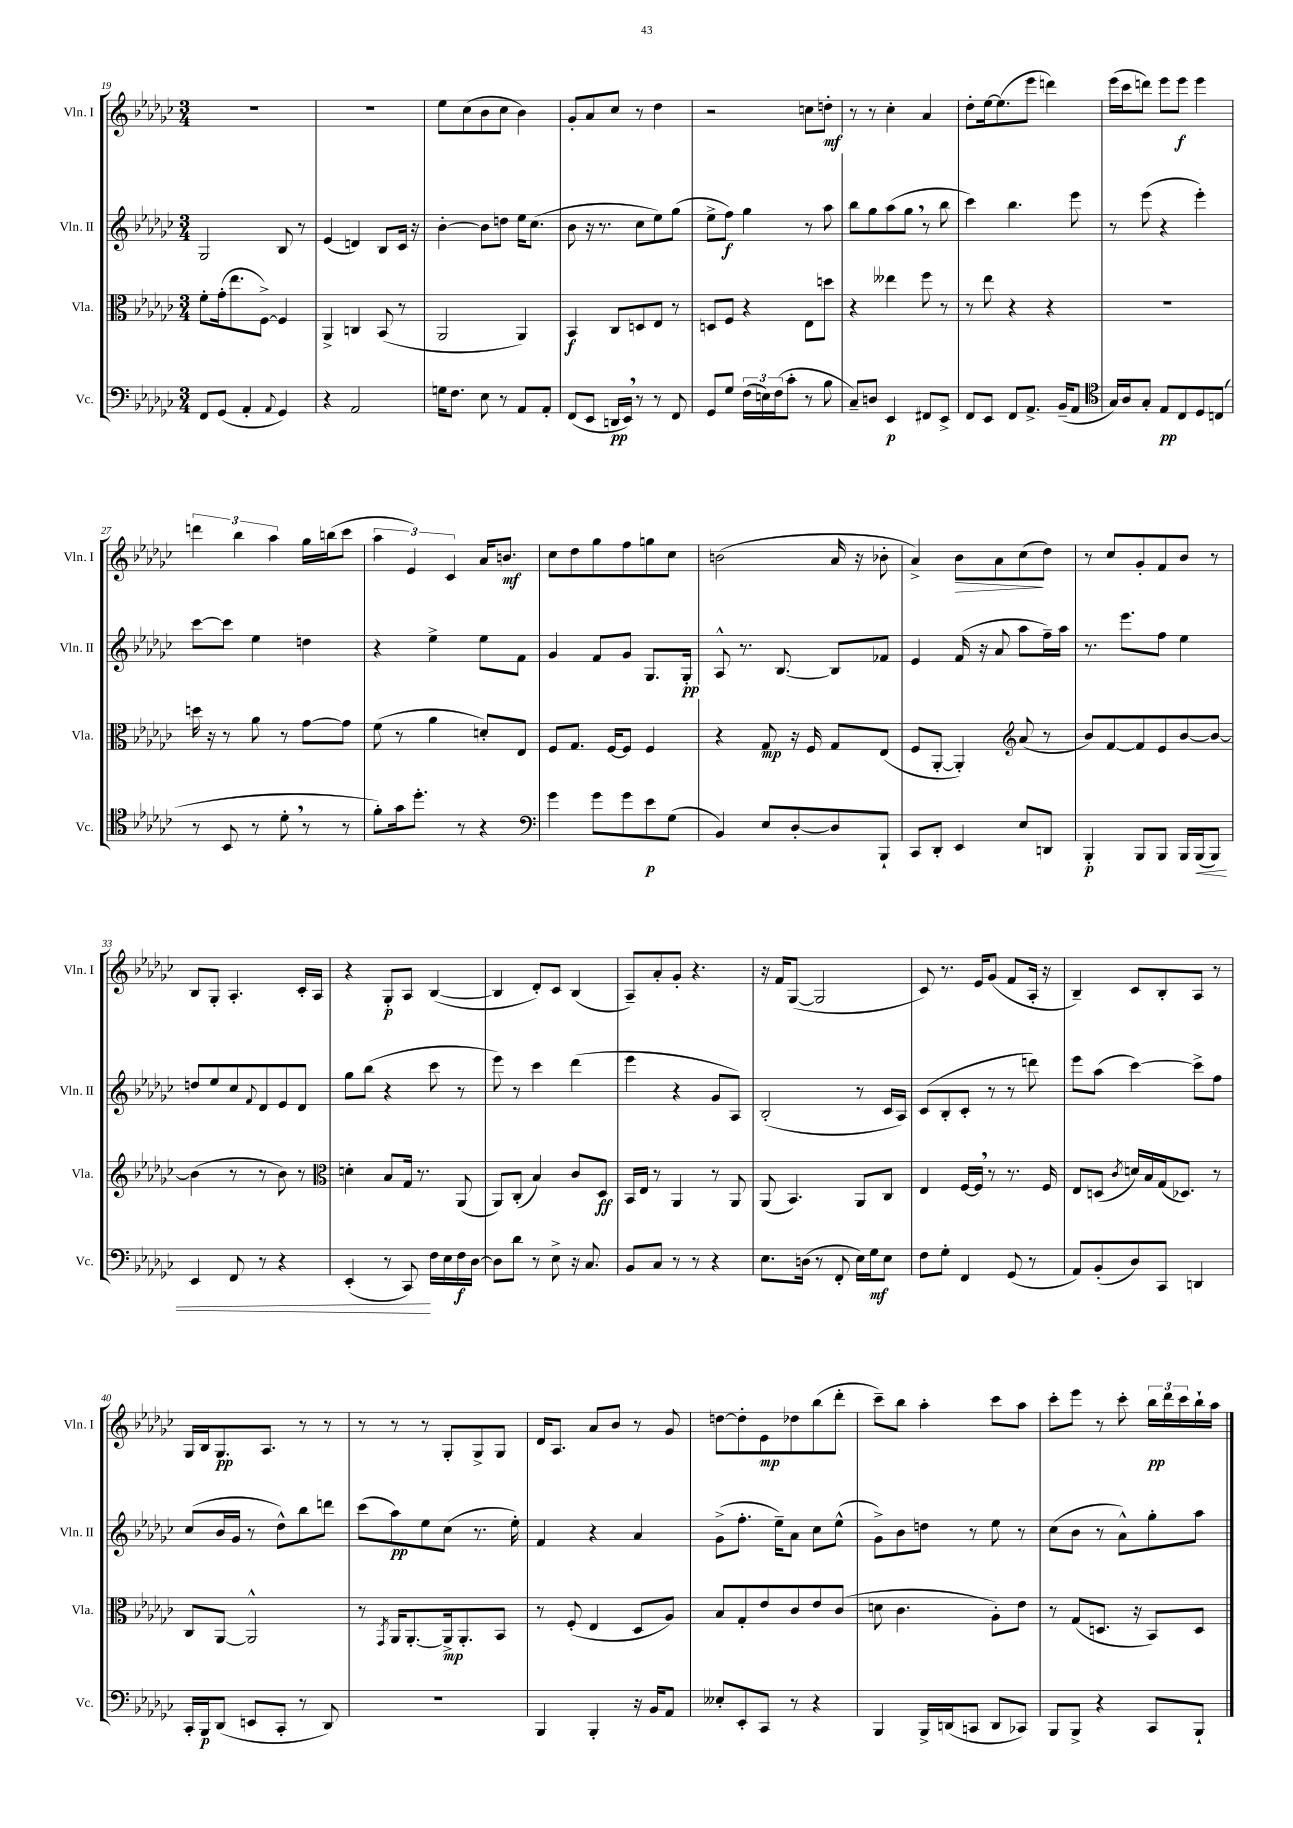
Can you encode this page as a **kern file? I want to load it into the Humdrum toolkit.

**kern	**kern	**kern	**kern
*staff4	*staff3	*staff2	*staff1
*clefF4	*clefC3	*clefG2	*clefG2
*k[b-e-a-d-g-c-]	*k[b-e-a-d-g-c-]	*k[b-e-a-d-g-c-]	*k[b-e-a-d-g-c-]
*M3/4	*M3/4	*M3/4	*M3/4
8FF	8f'	2G-	2.r
(8GG-	(16g-'	.	.
.	8.ee-	.	.
4AA-'	.	.	.
.	[8F^)	.	.
8qqAA-	.	.	.
4GG-)	4F]	8B-	.
.	.	8r	.
=	=	=	=
4r	4AA-^	(4e-	2.r
2AA-	4C	4d)	.
.	(8BB-	8B-	.
.	8r	16c-	.
.	.	16r	.
=	=	=	=
16G	2AA-	[4b-'	8ee-
8.F	.	.	.
.	.	.	(8cc-
8E-	.	8b-]	8b-
8r	.	8dd	8cc-
8AA-	4AA-)	16ee-	4b-)
.	.	(8.cc-	.
8AA-'	.	.	.
=	=	=	=
(8FF	4BB-	8b-	8g-'
8EE-	.	16r	8a-
.	.	8.r	.
16DD	8C-	.	8cc-
16EE-)	.	.	.
8r	8D	8cc-	8r
8r	8E-	8ee-)	4dd-
8FF	8r	(8gg-	.
=	=	=	=
8GG-	8D	8ee-^	2r
8G-	8F	8ff)	.
(24F	4r	4gg-	.
24E)	.	.	.
(24F	.	.	.
8c-'	.	.	.
8r	8E-	8r	8cc
8B-	8dd	8aa-	8dd'
=	=	=	=
8C-~)	4r	8bb-	8r
8D	.	8gg-	8r
4EE-	4ee--	(8aa-	4cc-'
.	.	8gg-	.
8FF#	8ff	8r	4a-
8EE-^	8r	8bb-	.
=	=	=	=
8FF	8r	4ccc-)	8dd-'
8EE-	8ee-	.	[16ee-
.	.	.	(8.ee-]
8FF	4r	4.bb-	.
8.AA-^	.	.	8eee-
.	4r	.	4ddd)
(16BB-~	.	.	.
8AA-	.	8eee-	.
=	=	=	=
*clefC4	*	*	*
16G-)	2.r	8r	(16eee-
16A-	.	.	16ccc-
8G-'	.	(8eee-	8ddd)
8E-	.	4r	8eee-
8C-	.	.	8eee-
8D-	.	4eee-')	4eee-
(8C	.	.	.
=	=	=	=
8r	16dd	[8ccc-	6ddd
.	16r	.	.
8BB-	8r	8ccc-]	.
.	.	.	6bb-
8r	8a-	4ee-	.
.	.	.	6aa-
8d-'	8r	.	.
8r	[8g-	4dd	16gg-
.	.	.	(16bb
8r	8g-]	.	8ccc-
=	=	=	=
8f')	(8f	4r	6aa-
16g-	8r	.	.
.	.	.	6e-)
8.dd-'	.	.	.
.	4a-	4ee-^	.
.	.	.	6c-
8r	.	.	.
4r	8d')	8ee-	16a-
.	.	.	8.b
.	8E-	8f	.
=	=	=	=
*clefF4	*	*	*
4g-	8F	4g-	8cc-
.	8.G-	.	8dd-
8g-	.	8f	8gg-
.	[16F	.	.
8g-	8F]	8g-	8ff
8e-	4F	8.G-	8gg
(8G-	.	.	8cc-
.	.	16G-'	.
=	=	=	=
4BB-)	4r	8A-^^	(2b
.	.	8.r	.
8E-	8G-	.	.
.	.	[8.B-	.
[8D-'	16r	.	.
.	16F	.	.
8D-]	8G-	8B-]	16a-
.	.	.	16r
8BBB-`	(8E-	8f-	8b-'
=	=	=	=
8CC-	8F	4e-	4a-^)
8DD-'	[8AA-'	.	.
4EE-	4AA-'])	(16f	8b-
.	.	16r	.
.	.	8a-	8a-
*	*clefG2	*	*
8E-	(8a-	8aa-	(8cc-
8DD	8r	16ff~)	8dd-)
.	.	16aa-	.
=	=	=	=
4BBB-'	8b-)	8.r	8r
.	[8f	.	8cc-
.	.	8.eee-	.
8BBB-	8f]	.	8g-'
8BBB-	8e-	8ff	8f
16BBB-	[8b-	4ee-	8b-
(16BBB-	.	.	.
8BBB-)	8b-_	.	8r
=	=	=	=
4EE-	(4b-]	8dd	8B-
.	.	8ee-	8G-'
8FF	8r	8cc-	4.A-'
.	.	8qqf	.
8r	8r	8d-	.
4r	8b-)	8e-	.
.	8r	8d-	16c-'
.	.	.	16A-
=	=	=	=
*	*clefC3	*	*
(4EE-'	4d'	8gg-	4r
.	.	(8bb-	.
8r	8B-	4r	8G-'
8CC-)	16G-	.	8A-
.	8.r	.	.
16F	.	8ccc-	([4B-
16E-	.	.	.
16F	(8AA-	8r	.
[16D-	.	.	.
=	=	=	=
8D-]	8AA-)	8eee-)	4B-]
8d-	(8C-'	8r	.
8r	4B-)	4ccc-	8d-')
8E-^	.	.	8c-
16r	8c-	(4ddd-	(4B-
8.C-	.	.	.
.	8D-	.	.
=	=	=	=
8BB-	16BB-	4eee-	8A-~)
.	16E-	.	.
8C-	8r	.	8a-'
8r	4AA-	4r	8g-'
8r	.	.	4.r
4r	8r	8g-	.
.	8AA-	8A-)	.
=	=	=	=
8.E-	(8AA-	(2B-'	16r
.	.	.	16f
.	4.BB-)	.	([8G-
(16D	.	.	.
8r	.	.	2G-]
8FF'	.	.	.
16E-)	8AA-	8r	.
16G-	.	.	.
8E-	8C-	16c-	.
.	.	16A-)	.
=	=	=	=
8F	4E-	(8c-	8c-)
8G-'	.	8B-'	8.r
4FF	[16F	8c-'	.
.	16F]	.	16e-
.	8r	8r	(8g-
(8GG-	8.r	8r	8f
8r	.	8ddd)	16A-'
.	16F	.	16r
=	=	=	=
8AA-)	8E-	8eee-	4B-~)
(8BB-'	(8D	(8aa-	.
.	8qc-	.	.
8D-)	16d)	[4ccc-)	8c-
.	16B-	.	.
8CC-	(16G-	.	8B-'
.	8.D-)	.	.
4DD	.	8ccc-^]	8A-
.	8r	8ff	8r
=	=	=	=
16CC-'	8C-	(8cc-	16G-
16BBB-	.	.	16B-
(8DD-	[8AA-	16b-	8.G-
.	.	16g-	.
8EE	2AA-^^]	8r	.
.	.	.	8.A-
8CC-'	.	8dd-^^)	.
8r	.	8bb-	8r
8DD-)	.	8ddd	8r
=	=	=	=
2.r	8r	(8ccc-	8r
.	8qGG-	.	.
.	16AA-	8aa-)	8r
.	[8.AA-'	.	.
.	.	8ee-	8r
.	16AA-^]	(8cc-	8G-'
.	8.AA-'	.	.
.	.	8.r	8G-^
.	8BB-	.	8G-
.	.	16ee-')	.
=	=	=	=
4BBB-	8r	4f	16d-
.	.	.	8.A-
.	(8F'	.	.
4BBB-'	4E-	4r	8a-
.	.	.	8b-
16r	8D-	4a-	8r
16BB-	.	.	.
8AA-	8A-)	.	8g-
=	=	=	=
8E--'	8B-	(8g-^	[8dd
8EE-'	8G-'	8.ff'	8dd']
8CC-	8e-	.	8e-
.	.	16ee-~)	.
8r	8c-	8a-	8dd-
4r	8e-	8cc-	(8bb-
.	(8c-	(8ee-^^	8ddd-'
=	=	=	=
4BBB-	8d	8g-^)	8ccc-~)
.	4.c-	8b-	8bb-
16BBB-^	.	8dd	4aa-'
(16DD	.	.	.
8CC	.	8r	.
8DD	8A-')	8ee-	8ccc-
8CC-)	8e-	8r	8aa-
=	=	=	=
8BBB-	8r	(8cc-	8ccc-'
8BBB-^	(8G-	8b-	8eee-
4r	8.D	8r	8r
.	.	8a-^^)	8ccc-'
.	16r	.	.
8CC-	8BB-)	8gg-'	24bb-
.	.	.	24ddd-
.	.	.	24ccc-
8BBB-`	8D	8aa-	16bb-`
.	.	.	16aa-
==	==	==	==
*-	*-	*-	*-
